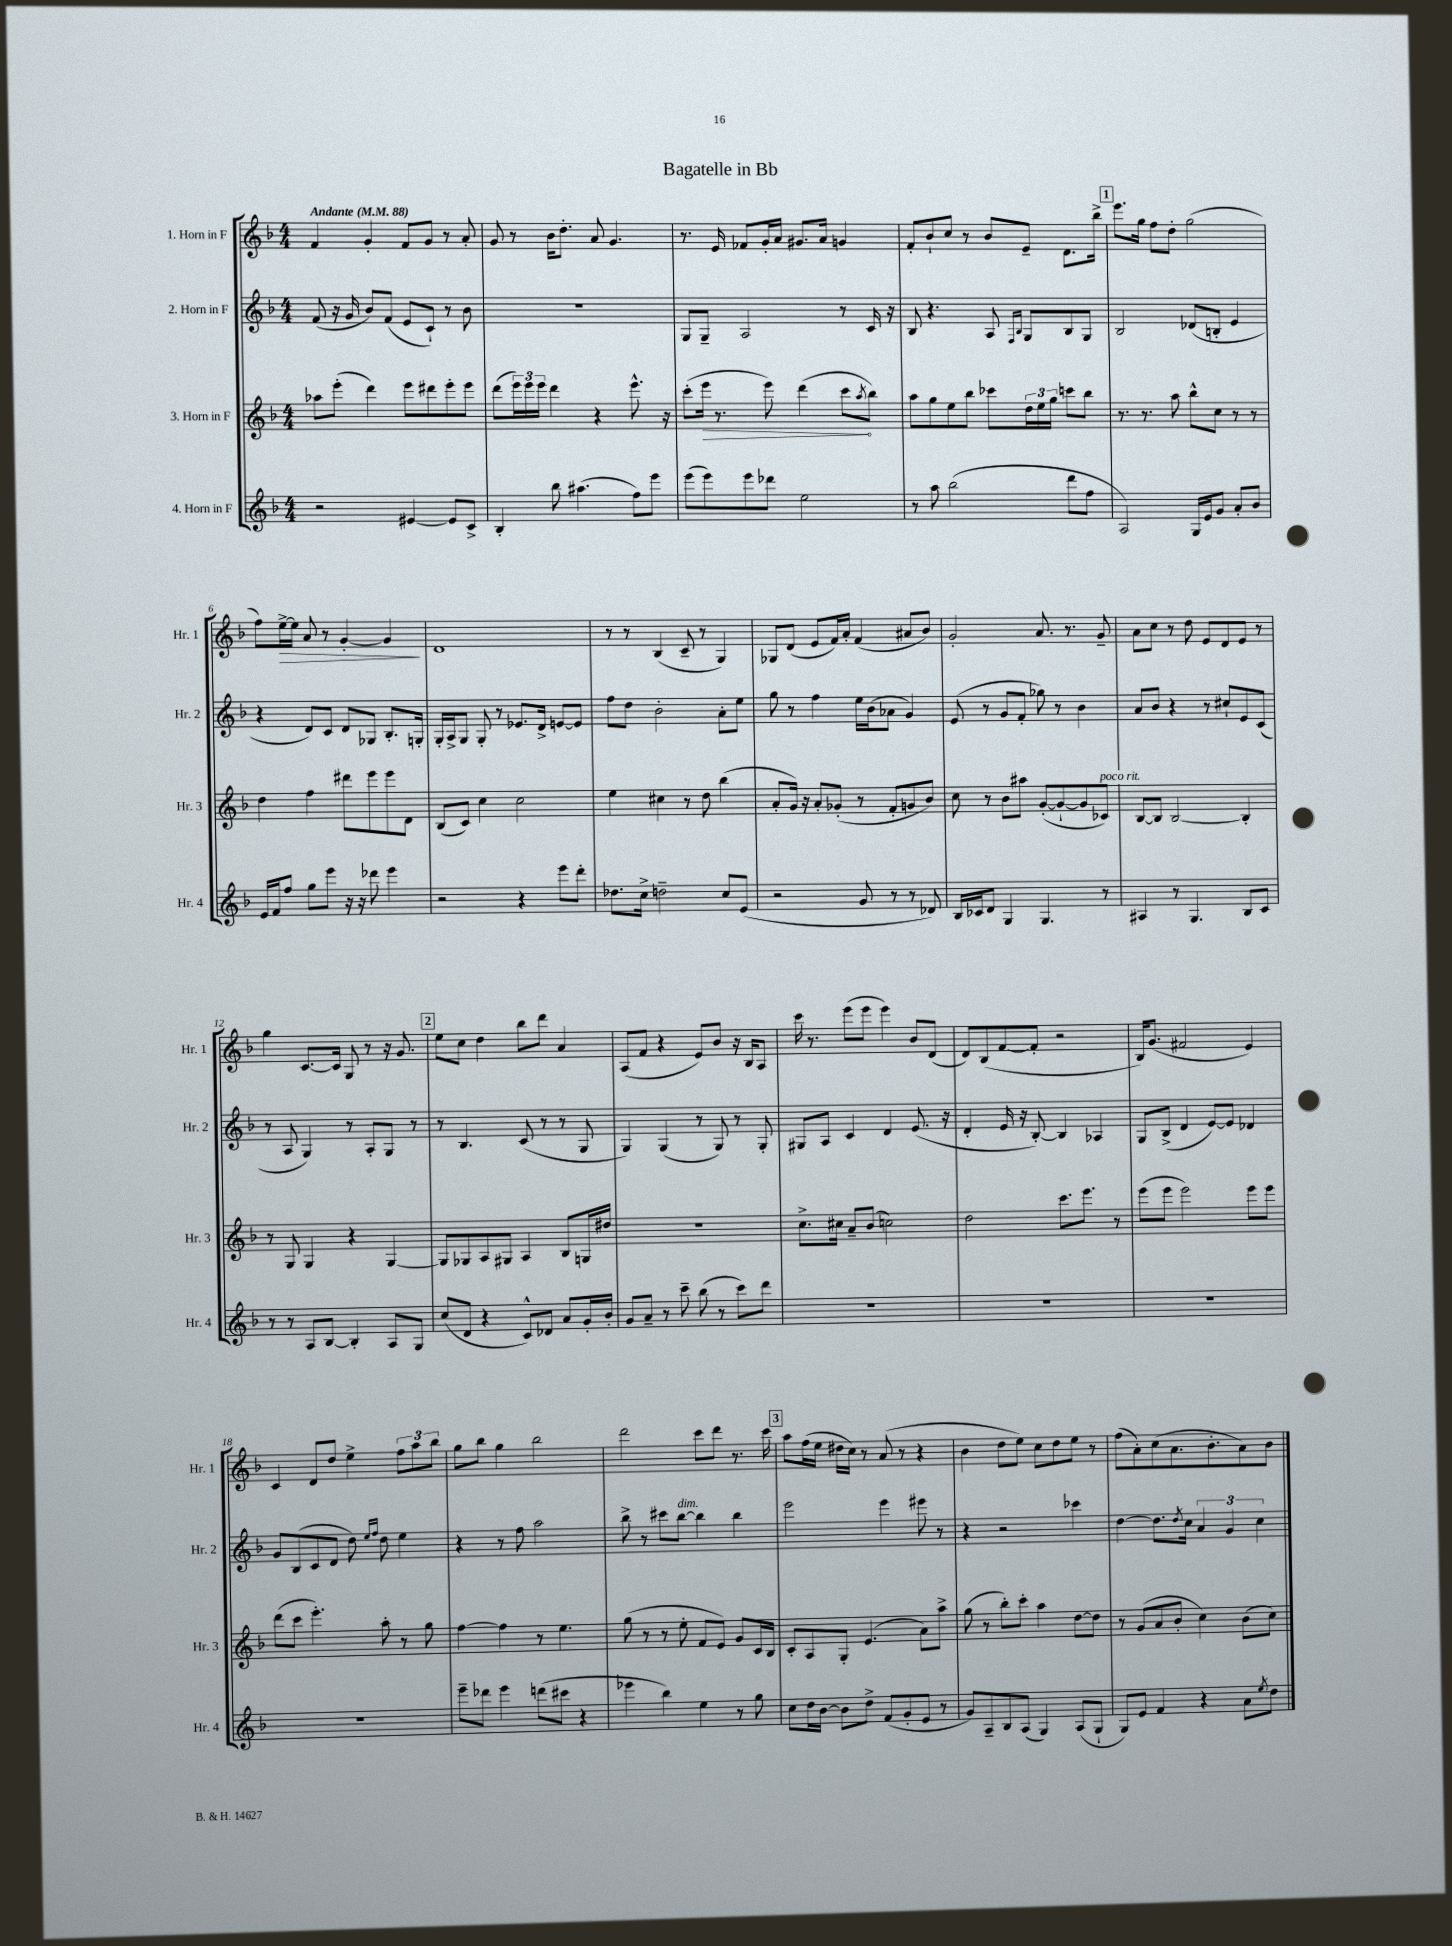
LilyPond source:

\header { title = "Bagatelle in Bb" }
<<
\new StaffGroup <<
\new Staff = "s0" \with { instrumentName = "1. Horn in F" shortInstrumentName = "Hr. 1" } {
    \clef treble \key f \major \numericTimeSignature \time 4/4 \tempo "Andante" 4 = 88
    f'4 g'4-. f'8 g'8 r8 a'8-. |
    g'8 r8 bes'16 d''8.-. a'8 g'4. |
    r8. e'16 fes'8 g'16-. a'16 gis'8. a'16 g'4 |
    f'8-. bes'8-! c''8 r8 bes'8 e'8-- d'8. bes''16-> |
    \mark \markup { \box "1" } e'''8. g''16 f''8 d''8-. g''2( |
    f''8) e''16~->\> e''16 a'8 r8 g'4~-. g'4\! |
    d'1 |
    r8 r8 bes4( c'8-- r8 g4) |
    ges8 d'8( e'8 f'16) a'16-. f'4( ais'8 bes'8) |
    g'2-. a'8. r8. g'8-- |
    a'8 c''8 r8 d''8 e'8 d'8 e'8 r8 |
    g''4 c'8.~ c'16 g8 r8 r16 g'8. |
    \mark \markup { \box "2" } e''8 c''8 d''4 bes''8 d'''8 a'4 |
    a8( f'8 r4 e'8) bes'8 r16 bes16 a8 |
    c'''16 r8. e'''8( e'''8 e'''4) bes'8 d'8( |
    d'8) bes8( f'8~ f'8-. r2 |
    bes16) g'8.( fis'2 e'4) |
    c'4 d'8 d''8 e''4-> \tuplet 3/2 { f''8 a''8 bes''8 } |
    g''8 bes''8 g''4 bes''2 |
    d'''2 c'''8 d'''8 r8. c'''16 |
    \mark \markup { \box "3" } a''8 f''16( e''16 dis''16 c''16) r8 a'8( r8 r4 |
    bes'4 d''8 e''8) c''8 d''8 e''8 r8 |
    f''8( a'8-.) c''8( a'8. bes'8.-. a'8) bes'8 \bar "|." |
}
\new Staff = "s1" \with { instrumentName = "2. Horn in F" shortInstrumentName = "Hr. 2" } {
    \clef treble \key f \major \numericTimeSignature \time 4/4
    f'8( r16 g'16 bes'8) f'8( e'8 c'8-!) r8 bes'8 |
    R1 |
    g8 g8-- a2 r8 c'16 r16 |
    bes8 r4. a8 \grace { f16 bes16 } g8 bes8 g8 |
    \mark \markup { \box "1" } bes2 des'8( b8-. e'4 |
    r4 d'8) c'8 d'8 ges8 bes8.-. g16-. |
    g16-. a16-> g8 g8-. r8 ees'8. d'16-> e'8~ e'8 |
    f''8 d''8 bes'2-. a'8-. e''8 |
    g''8 r8 f''4 e''16 bes'16( aes'8 g'4) |
    e'8( r8 g'8 f'8-. ges''8) r8 bes'4 |
    a'8 bes'8 r4 r8 cis''8-! e'8 c'8( |
    r8 a8 g4) r8 a8-. g8 r8 |
    \mark \markup { \box "2" } r8 bes4. c'8( r8 r8 g8 |
    g4) g4( r8 g8) r8 g8-. |
    gis8 a8 c'4 d'4 e'8.( r16 |
    d'4-. e'16 r16 bes8~-.) bes4 aes4 |
    g8 bes8->( d'4 e'8~) e'8 des'4 |
    g'8 bes8( c'8 d'8 d''8) \grace { e''16 f''16 } d''8 e''4 |
    r4 r8 f''8 a''2 |
    bes''8-> r8 cis'''8 bes''8~^\markup { \italic "dim." } bes''4 bes''4 |
    \mark \markup { \box "3" } e'''2 e'''4 eis'''8 r8 |
    r4 r2 ces'''4 |
    d''4~ d''8. \acciaccatura { d''8 } c''16 \tuplet 3/2 { a'4 g'4 c''4 } \bar "|." |
}
\new Staff = "s2" \with { instrumentName = "3. Horn in F" shortInstrumentName = "Hr. 3" } {
    \clef treble \key f \major \numericTimeSignature \time 4/4
    aes''8 e'''8-.( d'''4) e'''8 dis'''8 e'''8-. e'''8 |
    d'''8( \tuplet 3/2 { e'''16) e'''16 e'''16 } d'''4 r4 e'''8.-^ r16 |
    c'''8-.( \once \override Hairpin.circled-tip = ##t e'''16\> r8. e'''8) d'''4( c'''8\! \acciaccatura { a''8 } bes''8) |
    a''8 g''8 e''8 bes''8 ces'''8 \tuplet 3/2 { d''16 e''16 g''16 } c'''8 bes''8 |
    \mark \markup { \box "1" } r8. r8. a''8 bes''8-^ c''8 r8 r8 |
    d''4 f''4 dis'''8 e'''8 e'''8 d'8 |
    bes8( c'8) c''4 c''2 |
    e''4 cis''4 r8 d''8 bes''4( |
    a'8-. g'16) r16 a'8-. ges'8-.( r8 f'8-. g'8 bes'8) |
    c''8 r8 bes'8 ais''8 g'8~-.( g'8~-! g'8 ces'8^\markup { \italic "poco rit." }) |
    bes8~ bes8 bes2~ bes4-. |
    r8 g8 g4 r4 g4~ |
    \mark \markup { \box "2" } g8 ges8 a8 gis8 a4 bes8 g16 dis''16 |
    R1 |
    c''8.-> cis''16 a'8-- bes'8( c''2) |
    d''2 c'''8. e'''8. r8 |
    e'''8( e'''8 e'''2) e'''8 e'''8 |
    d'''8( c'''8 e'''4.-.) a''8-. r8 g''8 |
    f''4~ f''4 r8 e''4. |
    g''8( r8 r8 e''8-. f'8 e'8) g'8 c'16 bes16 |
    \mark \markup { \box "3" } c'8-. a8 g8-. e'4.( a'8) a''8-> |
    g''8( r8 bes''8-.) c'''8-. a''4 d''8~ d''8 |
    r8 g'8( a'8 bes'8-. c''4) bes'8( c''8) \bar "|." |
}
\new Staff = "s3" \with { instrumentName = "4. Horn in F" shortInstrumentName = "Hr. 4" } {
    \clef treble \key f \major \numericTimeSignature \time 4/4
    r2 eis'4~ eis'8 c'8-> |
    bes4-. bes''8 ais''4.( f''8) e'''8 |
    e'''8( e'''8) e'''8 des'''8 e''2 |
    r8 a''8 bes''2( d'''8 f''8 |
    \mark \markup { \box "1" } a2) g16 e'16 g'8 a'8-. bes'8 |
    e'16 f'16 f''8 g''8 e'''8 r16 r16 des'''8 e'''4 |
    r2 r4 e'''8 d'''8-. |
    des''8. c''16-> d''2-- c''8 e'8( |
    r2 g'8 r8 r8 des'8) |
    bes16 ces'16 d'8 g4 g4. r8 |
    ais4 r8 g4. bes8 c'8 |
    r8 r8 a8 bes8~ bes4-. a8 g8 |
    \mark \markup { \box "2" } c''8( d'8 r4 c'8-^) des'8 a'8 g'16-. bes'16-. |
    g'8 a'8-- r8 c'''8-- bes''8( r8 c'''8) d'''8 |
    R1 |
    R1 |
    R1 |
    R1 |
    e'''8-- des'''8 e'''4 d'''8( cis'''8 r4 |
    ees'''4 bes''4) e''4 r8 g''8 |
    \mark \markup { \box "3" } c''8 d''16 bes'16~ bes'8 d''8-> f'8( g'8-. e'8 r8 |
    g'8) a8-- bes8 a8( g4) a8( g8-! |
    g8) e'8 f'4 r4 a'8 \acciaccatura { e''8 } d''8 \bar "|." |
}
>>
>>
